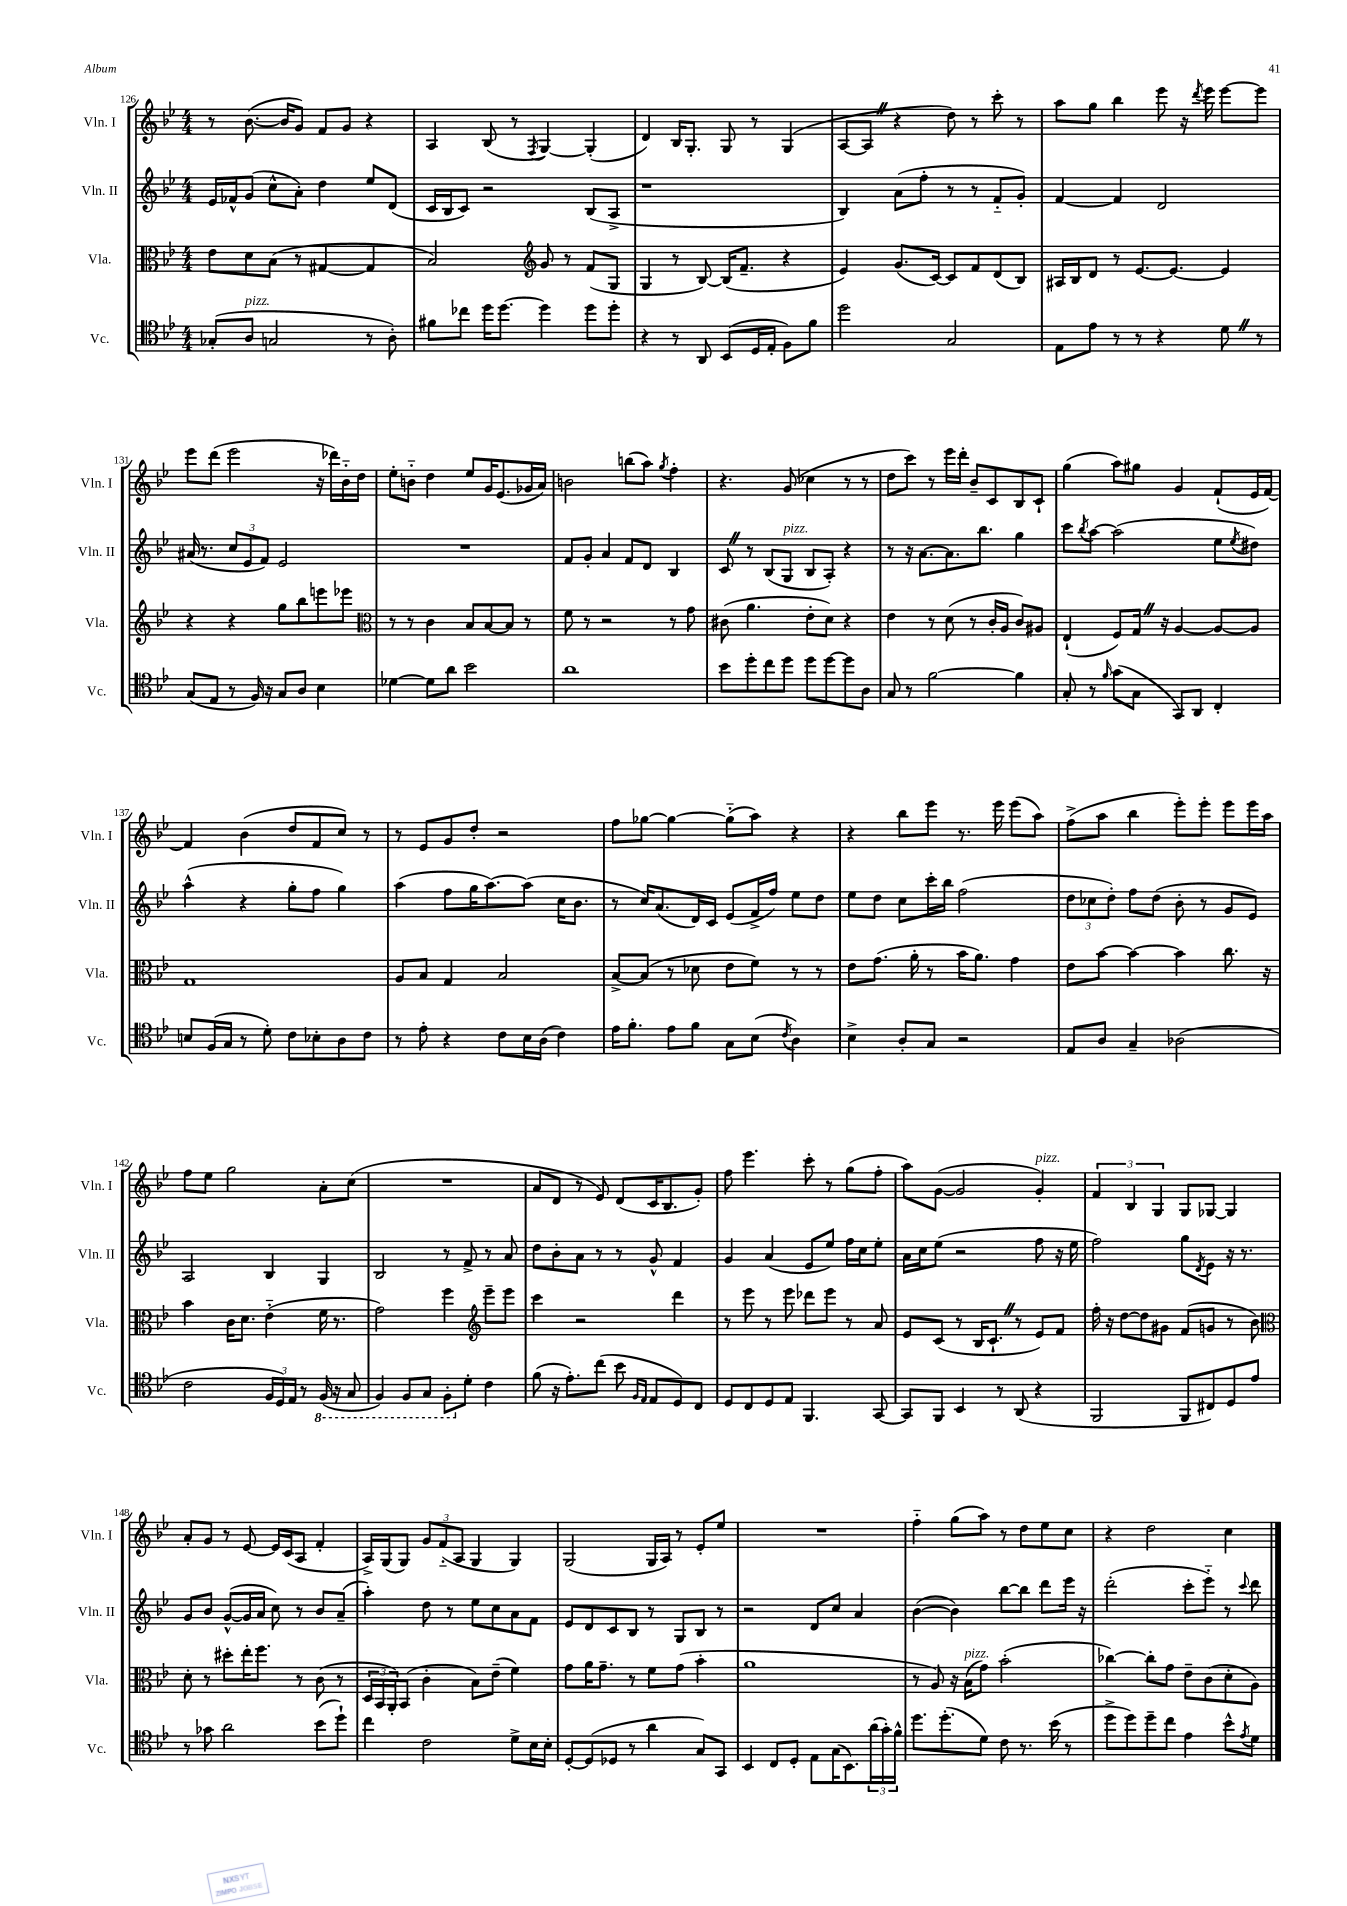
<<
\new StaffGroup <<
\new Staff = "s0" \with { instrumentName = "Vln. I" shortInstrumentName = "Vln. I" } {
    \clef treble \key bes \major \numericTimeSignature \time 4/4
    r8 bes'8.~( bes'16 g'8) f'8 g'8 r4 |
    a4 bes8( r8 \acciaccatura { f8 } g4~) g4-.( |
    d'4) bes16 g8.-. g8 r8 g4( |
    a8~ a8 \once \override BreathingSign.text = \markup { \musicglyph "scripts.caesura.straight" } \breathe r4 d''8) r8 c'''8-. r8 |
    a''8 g''8 bes''4 ees'''8 r16 \acciaccatura { d'''8 } ees'''16 ees'''8~ ees'''8 |
    ees'''8 d'''8( ees'''2 r16 des'''16) bes'16-_ d''16 |
    ees''8-. b'8-_ d''4 ees''8 g'16 ees'8.( ges'16 a'16) |
    b'2 b''8( a''8) \acciaccatura { g''8 } f''4-. |
    r4. g'8( ces''4 r8 r8 |
    d''8 c'''8) r8 ees'''16 d'''16-. bes'8-- c'8 bes8 c'8-! |
    g''4( a''8) gis''8 g'4 f'8-!( ees'16 f'16~) |
    f'4 bes'4( d''8 f'8 c''8) r8 |
    r8 ees'8 g'8 d''8-. r2 |
    f''8 ges''8~ ges''4~ ges''8-_( a''8) r4 |
    r4 bes''8 ees'''8 r8. ees'''16 ees'''8( a''8) |
    f''8->( a''8 bes''4 ees'''8-.) ees'''8-. ees'''8 ees'''16 a''16 |
    f''8 ees''8 g''2 a'8-. c''8( |
    R1 |
    a'8 d'8 r8 ees'8) d'8( c'16 bes8. g'8-.) |
    f''8 ees'''4. c'''8-. r8 g''8( f''8-. |
    a''8) g'8~( g'2 g'4-.^\markup { \italic "pizz." }) |
    \tuplet 3/2 { f'4 bes4 g4 } g8 ges8~ ges4 |
    a'8-. g'8 r8 ees'8~ ees'16 c'16( a8 f'4-. |
    a16->) g16( g8) \tuplet 3/2 { g'8 f'8-_( a8 } g4 g4) |
    g2( g16 a16) r8 ees'8-. ees''8 |
    R1 |
    f''4-_ g''8( a''8) r8 d''8 ees''8 c''8 |
    r4 d''2 c''4 \bar "|." |
}
\new Staff = "s1" \with { instrumentName = "Vln. II" shortInstrumentName = "Vln. II" } {
    \clef treble \key bes \major \numericTimeSignature \time 4/4
    ees'16 fes'16-^ g'8( c''8-^ a'8-.) d''4 ees''8 d'8( |
    c'16 bes16 c'8) r2 bes8( a8-> |
    r1 |
    bes4) a'8( f''8-. r8 r8 f'8-_ g'8-.) |
    f'4~ f'4 d'2 |
    ais'16( r8. \tuplet 3/2 { c''8 ees'8 f'8) } ees'2 |
    R1 |
    f'8 g'8-. a'4 f'8 d'8 bes4 |
    c'8 \once \override BreathingSign.text = \markup { \musicglyph "scripts.caesura.straight" } \breathe r8 bes8( g8^\markup { \italic "pizz." } bes8 a8-.) r4 |
    r8 r16 a'8.~ a'8. bes''8. g''4 |
    c'''8 \acciaccatura { bes''8 } a''8~ a''2( ees''8 \acciaccatura { ees''8 } dis''8) |
    a''4-^( r4 g''8-. f''8 g''4) |
    a''4( f''8 g''16 a''8.~) a''8( c''16 bes'8. |
    r8 c''16) a'8.( d'16) c'16 ees'8( f'16-> f''16) ees''8 d''8 |
    ees''8 d''8 c''8 c'''16-. bes''16 f''2( |
    \tuplet 3/2 { d''8 ces''8 d''8-.) } f''8 d''8( bes'8-. r8 g'8 ees'8) |
    a2 bes4 g4 |
    bes2 r8 f'8-> r8 a'8 |
    d''8 bes'8-. a'8 r8 r8 g'8-^ f'4 |
    g'4 a'4( ees'8 ees''8) f''16 c''16 ees''8-. |
    a'16 c''16 ees''8( r2 f''8 r16 ees''16 |
    f''2) g''8 \acciaccatura { d'8 } ees'8 r16 r8. |
    g'8 bes'8 g'8~-^( g'16 a'16 c''8) r8 bes'8 a'8--( |
    a''4-.) d''8 r8 ees''8 c''8 a'8 f'8 |
    ees'8 d'8 c'8 bes8 r8 g8 bes8 r8 |
    r2 d'8 c''8 a'4 |
    bes'4~( bes'4) bes''8~ bes''8 d'''8 ees'''16 r16 |
    d'''2-.( c'''8-. ees'''8-_) r8 \appoggiatura { c'''8 } d'''8 \bar "|." |
}
\new Staff = "s2" \with { instrumentName = "Vla." shortInstrumentName = "Vla." } {
    \clef alto \key bes \major \numericTimeSignature \time 4/4
    ees'8 d'8 bes8( r8 gis4~ gis4 |
    bes2) \clef treble g'8 r8 f'8( g8 |
    g4 r8 bes8~) bes16( f'8.-- r4 |
    ees'4) g'8.( c'16~) c'8 f'8 d'8( bes8) |
    ais16 bes16 d'8 r8 ees'8.~ ees'8.~ ees'4 |
    r4 r4 g''8 bes''8 e'''8 ees'''8 |
    \clef alto r8 r8 c'4 bes8 bes8~ bes8 r8 |
    f'8 r8 r2 r8 g'8 |
    cis'8( a'4. ees'8-. d'8) r4 |
    ees'4 r8 d'8( r8 c'16-. a16 c'8) ais8 |
    ees4-!( f8) g16 \once \override BreathingSign.text = \markup { \musicglyph "scripts.caesura.straight" } \breathe r16 a4~ a8~ a8 |
    g1 |
    a8 bes8 g4 bes2 |
    bes8~-> bes8( r8 des'8 ees'8 f'8) r8 r8 |
    ees'8 g'8.( a'16-. r8 bes'16 a'8.) g'4 |
    ees'8 bes'8~ bes'4~ bes'4 c''8. r16 |
    bes'4 c'16 d'8. ees'4-_( f'16 r8. |
    g'2) f''4 \clef treble ees'''8-- ees'''8 |
    c'''4 r2 d'''4 |
    r8 ees'''8 r8 ees'''8 des'''8 ees'''8 r8 a'8 |
    ees'8 c'8( r8 bes16 c'8.-! \once \override BreathingSign.text = \markup { \musicglyph "scripts.caesura.straight" } \breathe r8 ees'8) f'8 |
    f''16-. r16 d''8~ d''8 gis'8 f'8( g'8 r8 bes'8) |
    \clef alto d'8-. r8 dis''8-. ees''16-. f''8. r8 c'8( r8 |
    \tuplet 3/2 { d16 bes,16 a,16-.) } bes,8( c'4-. bes8) ees'8--( f'4) |
    g'8 a'16 g'8.-- r8 f'8 g'8( bes'4-. |
    a'1 |
    r8 a8) r16 bes16^\markup { \italic "pizz." }( g'8) bes'2-.( |
    ces''4~) ces''8-. g'8 ees'8-- c'8( d'8-. a8) \bar "|." |
}
\new Staff = "s3" \with { instrumentName = "Vc." shortInstrumentName = "Vc." } {
    \clef tenor \key bes \major \numericTimeSignature \time 4/4
    ges8-.( a8^\markup { \italic "pizz." } g2 r8 a8-.) |
    fis'8 ces''8 d''16 d''8.~ d''4 d''8 d''8-. |
    r4 r8 a,8 bes,8( d16 ees16-. f8) f'8 |
    d''2 g2 |
    ees8 ees'8 r8 r8 r4 d'8 \once \override BreathingSign.text = \markup { \musicglyph "scripts.caesura.straight" } \breathe r8 |
    g8( ees8 r8 f16) r16 g8 a8 bes4 |
    des'4~ des'8 a'8 bes'2 |
    a'1 |
    bes'8 d''8-. c''8 d''8 d''8 d''8~ d''8 a8 |
    g8 r8 f'2~ f'4 |
    g8-. r8 \grace { f'16 } g'8( g8 g,8) a,8 c4-. |
    b8 f16( g16 r8 d'8-.) c'8 bes8-. a8 c'8 |
    r8 ees'8-. r4 c'8 bes16 a16( c'4) |
    ees'16 f'8.-. ees'8 f'8 g8 bes8( \acciaccatura { c'8 } a4) |
    bes4-> a8-. g8 r2 |
    ees8 a8 g4-- aes2( |
    c'2 \tuplet 3/2 { f16 d16) ees16 } r8 \ottava #-1 f,16( r16 g,8 |
    f,4) f,8 g,8 f,8-. \ottava #0 d'8-. c'4 |
    f'8( r16 ees'8.-.) c''8( bes'8 \grace { f16 ees16 } ees8 d8) c8 |
    d8 c8 d8 ees8 f,4. g,8~ |
    g,8 f,8 bes,4 r8 a,8( r4 |
    f,2 f,8 cis8) d8 ees'8 |
    r8 ges'8 a'2 bes'8( d''8-!) |
    c''4 c'2 d'8-> bes16 bes16-. |
    d8~-. d8( des8 r8 a'4 g8) g,8 |
    bes,4 c8 d8-. ees8 g16( bes,8.) \tuplet 3/2 { a'16( g'16-.) f'16-^ } |
    d''8. d''8.-.( d'8) c'8 r8. bes'16( r8 |
    d''8-> d''8) d''8-- c''8 ees'4 bes'8-^ \acciaccatura { ees'8 } d'8 \bar "|." |
}
>>
>>
\layout { \context { \Score currentBarNumber = #126 } }
